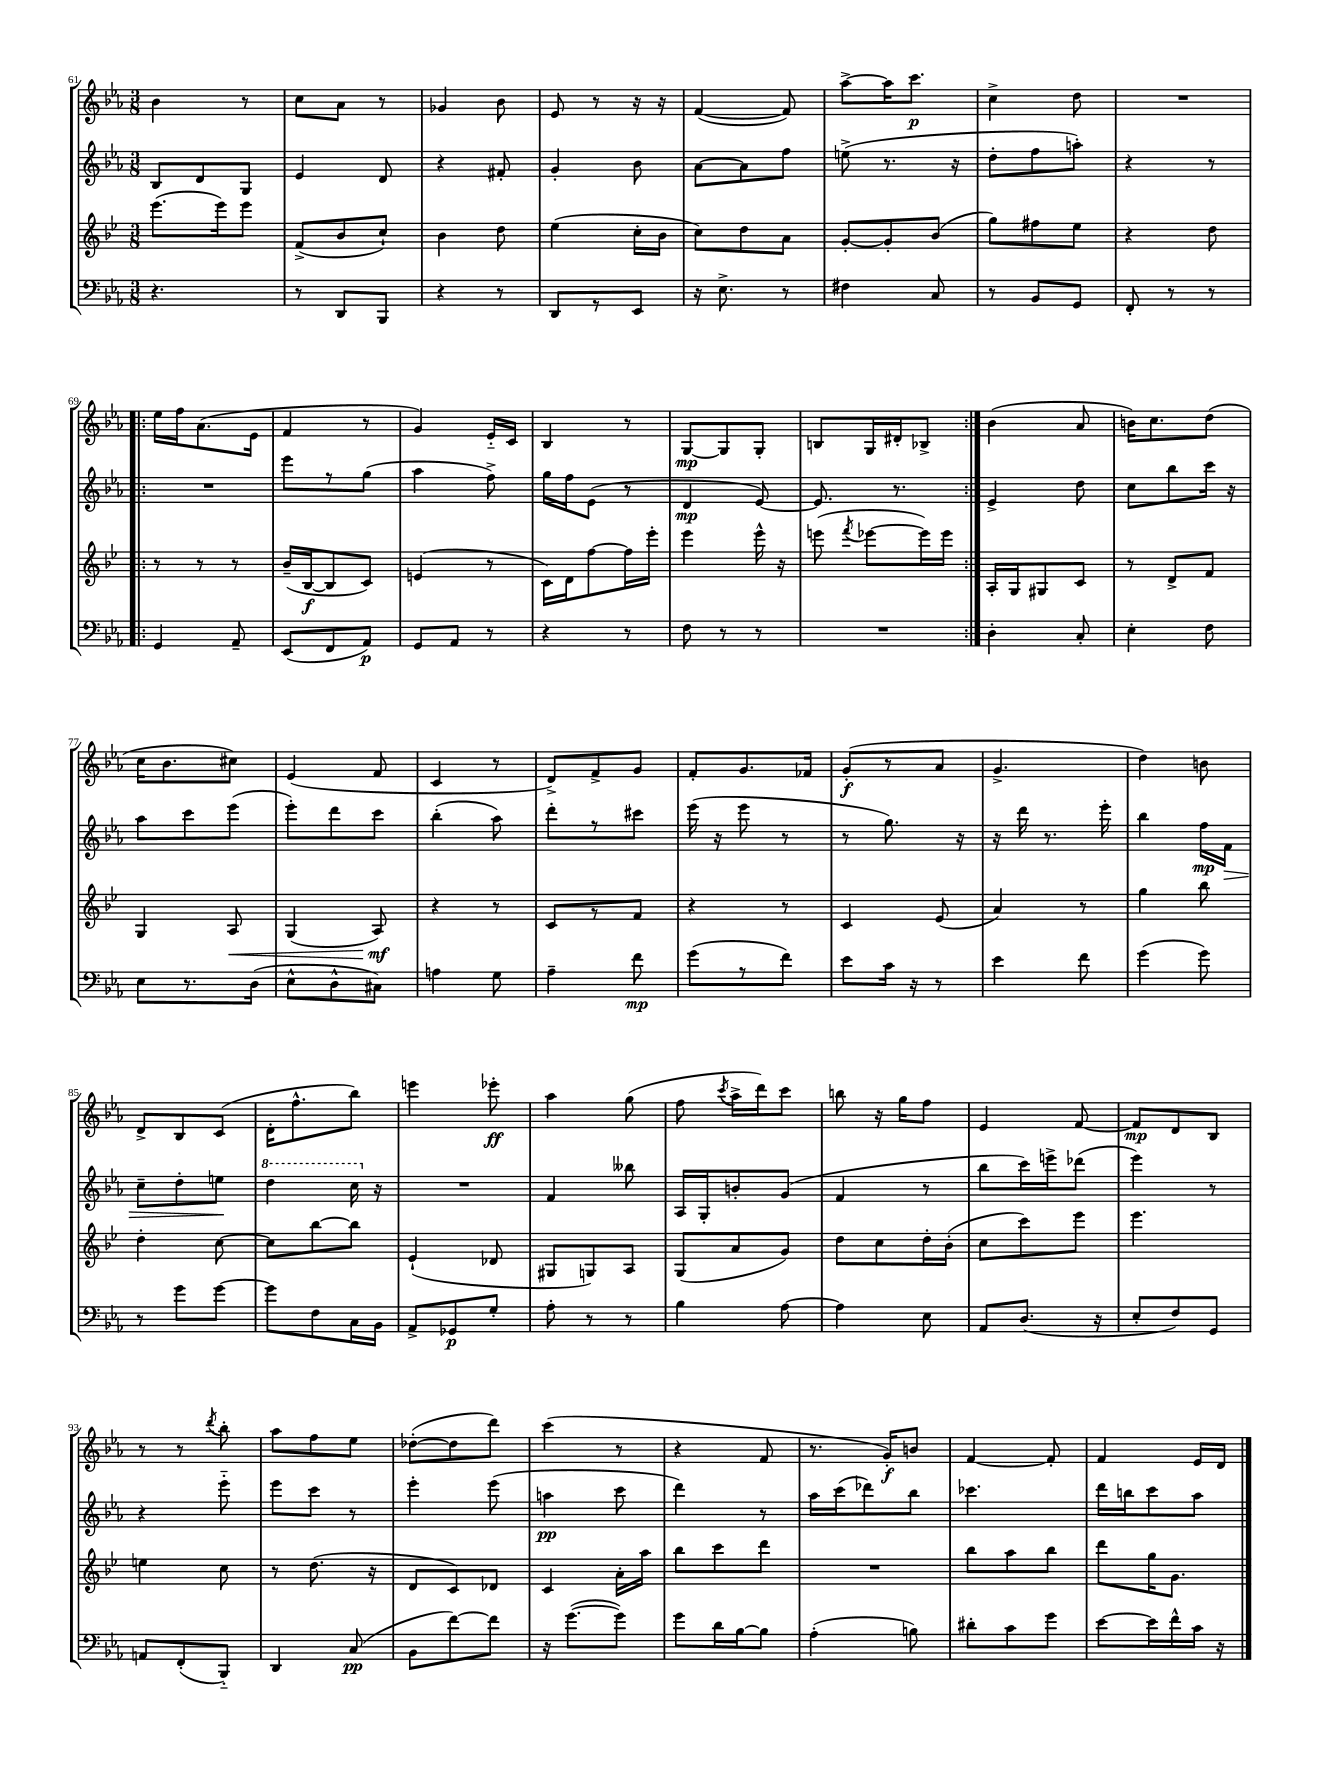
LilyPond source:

<<
\new StaffGroup <<
\new Staff = "s0" {
    \clef treble \key ees \major \numericTimeSignature \time 3/8
    \autoBeamOff bes'4 r8 |
    c''8[ aes'8] r8 |
    ges'4 bes'8 |
    ees'8 r8 r16 r16 |
    f'4~( f'8) |
    aes''8[~-> aes''16 c'''8.]\p |
    c''4-> d''8 |
    R4. |
    \repeat volta 2 { ees''16[ f''16 aes'8.( ees'16] |
    f'4 r8 |
    g'4) ees'16[-_ c'16] |
    bes4 r8 |
    g8[~\mp g8 g8]-. |
    b8[ g16 dis'16-. bes8]-> | }
    bes'4( aes'8 |
    b'16[) c''8. d''8]( |
    c''16[ bes'8. cis''8]) |
    ees'4( f'8 |
    c'4 r8 |
    d'8[->) f'8-> g'8] |
    f'8[-. g'8. fes'16] |
    g'8[-.\f( r8 aes'8] |
    g'4.-> |
    d''4) b'8 |
    d'8[-> bes8 c'8]( |
    d'16[-. f''8.-^ bes''8]) |
    e'''4 ees'''8-.\ff |
    aes''4 g''8( |
    f''8 \acciaccatura { c'''8 } aes''16[-> d'''16) c'''8] |
    b''8 r16 g''16[ f''8] |
    ees'4 f'8~ |
    f'8[\mp d'8 bes8] |
    r8 r8 \acciaccatura { d'''8 } bes''8-. |
    aes''8[ f''8 ees''8] |
    des''8[~-.( des''8 d'''8]) |
    c'''4( r8 |
    r4 f'8 |
    r8. g'16[-.\f) b'8] |
    f'4~ f'8-. |
    f'4 ees'16[ d'16] \bar "|." |
}
\new Staff = "s1" {
    \clef treble \key ees \major \numericTimeSignature \time 3/8
    \autoBeamOff bes8[ d'8 g8] |
    ees'4 d'8 |
    r4 fis'8-. |
    g'4-. bes'8 |
    aes'8[~ aes'8 f''8] |
    e''8->( r8. r16 |
    d''8[-. f''8 a''8]-.) |
    r4 r8 |
    \repeat volta 2 { R4. |
    ees'''8[ r8 g''8]( |
    aes''4 f''8->) |
    g''16[ f''16 ees'8]( r8 |
    d'4\mp ees'8~) |
    ees'8. r8. | }
    ees'4-> d''8 |
    c''8[ bes''8 c'''16] r16 |
    aes''8[ c'''8 ees'''8]( |
    ees'''8[-.) d'''8 c'''8] |
    bes''4-.( aes''8) |
    d'''8[-. r8 cis'''8] |
    ees'''16( r16 ees'''8 r8 |
    r8 g''8.) r16 |
    r16 d'''16 r8. ees'''16-. |
    bes''4 f''16[\mp f'16]\> |
    c''8[-- d''8-. e''8]\! |
    \ottava #1 d'''4 c'''16 \ottava #0 r16 |
    R4. |
    f'4 beses''8 |
    aes16[ g16-. b'8-. g'8]( |
    f'4 r8 |
    bes''8[ c'''16) e'''16-> des'''8]( |
    ees'''4) r8 |
    r4 ees'''8-_ |
    ees'''8[ c'''8] r8 |
    ees'''4-. ees'''8( |
    a''4\pp c'''8 |
    d'''4) r8 |
    aes''16[ c'''16( des'''8) bes''8] |
    ces'''4. |
    d'''16[ b''16 c'''8 aes''8] \bar "|." |
}
\new Staff = "s2" {
    \clef treble \key bes \major \numericTimeSignature \time 3/8
    \autoBeamOff ees'''8.[( ees'''16) ees'''8] |
    f'8[->( bes'8 c''8]-!) |
    bes'4 d''8 |
    ees''4( c''16[-. bes'16] |
    c''8[) d''8 a'8] |
    g'8[~-. g'8-. bes'8]( |
    g''8[) fis''8 ees''8] |
    r4 d''8 |
    \repeat volta 2 { r8 r8 r8 |
    bes'16[--( bes16~\f bes8 c'8]) |
    e'4( r8 |
    c'16[) d'16 f''8~ f''16 ees'''16]-. |
    ees'''4 ees'''16-^ r16 |
    e'''8( \acciaccatura { f'''8 } ees'''8[~ ees'''16) ees'''16] | }
    a16[-. g16 gis8 c'8] |
    r8 d'8[-> f'8] |
    g4 a8\< |
    g4( a8\mf\!) |
    r4 r8 |
    c'8[ r8 f'8] |
    r4 r8 |
    c'4 ees'8( |
    a'4) r8 |
    g''4 bes''8 |
    d''4-. c''8~ |
    c''8[ bes''8~ bes''8] |
    ees'4-!( des'8 |
    gis8[ g8) a8] |
    g8[( a'8 g'8]) |
    d''8[ c''8 d''16-. bes'16]-.( |
    c''8[ c'''8) ees'''8] |
    ees'''4. |
    e''4 c''8 |
    r8 d''8.( r16 |
    d'8[ c'8) des'8] |
    c'4 a'16[-. a''16] |
    bes''8[ c'''8 d'''8] |
    R4. |
    bes''8[ a''8 bes''8] |
    d'''8[ g''16 g'8.] \bar "|." |
}
\new Staff = "s3" {
    \clef bass \key ees \major \numericTimeSignature \time 3/8
    \autoBeamOff r4. |
    r8 d,8[ bes,,8] |
    r4 r8 |
    d,8[ r8 ees,8] |
    r16 ees8.-> r8 |
    fis4 c8 |
    r8 bes,8[ g,8] |
    f,8-. r8 r8 |
    \repeat volta 2 { g,4 aes,8-- |
    ees,8[( f,8 aes,8]\p) |
    g,8[ aes,8] r8 |
    r4 r8 |
    f8 r8 r8 |
    R4. | }
    d4-. c8-. |
    ees4-. f8 |
    ees8[ r8. d16]( |
    ees8[-^ d8-^ cis8]) |
    a4 g8 |
    aes4-- f'8\mp |
    g'8[( r8 f'8]) |
    ees'8[ c'16] r16 r8 |
    ees'4 f'8 |
    g'4( g'8) |
    r8 g'8[ g'8]~ |
    g'8[ f8 c16 bes,16] |
    aes,8[-> ges,8\p g8]-. |
    aes8-. r8 r8 |
    bes4 aes8~ |
    aes4 ees8 |
    aes,8[ d8.]( r16 |
    ees8[-. f8) g,8] |
    a,8[ f,8-.( bes,,8]-_) |
    d,4 c8\pp( |
    bes,8[ f'8~) f'8] |
    r16 g'8.[~( g'8]) |
    g'8[ d'16 bes16~ bes8] |
    aes4-.( b8) |
    dis'8[-. c'8 g'8] |
    ees'8[~ ees'16 f'16-^ c'16] r16 \bar "|." |
}
>>
>>
\layout { \context { \Score currentBarNumber = #61 } }
